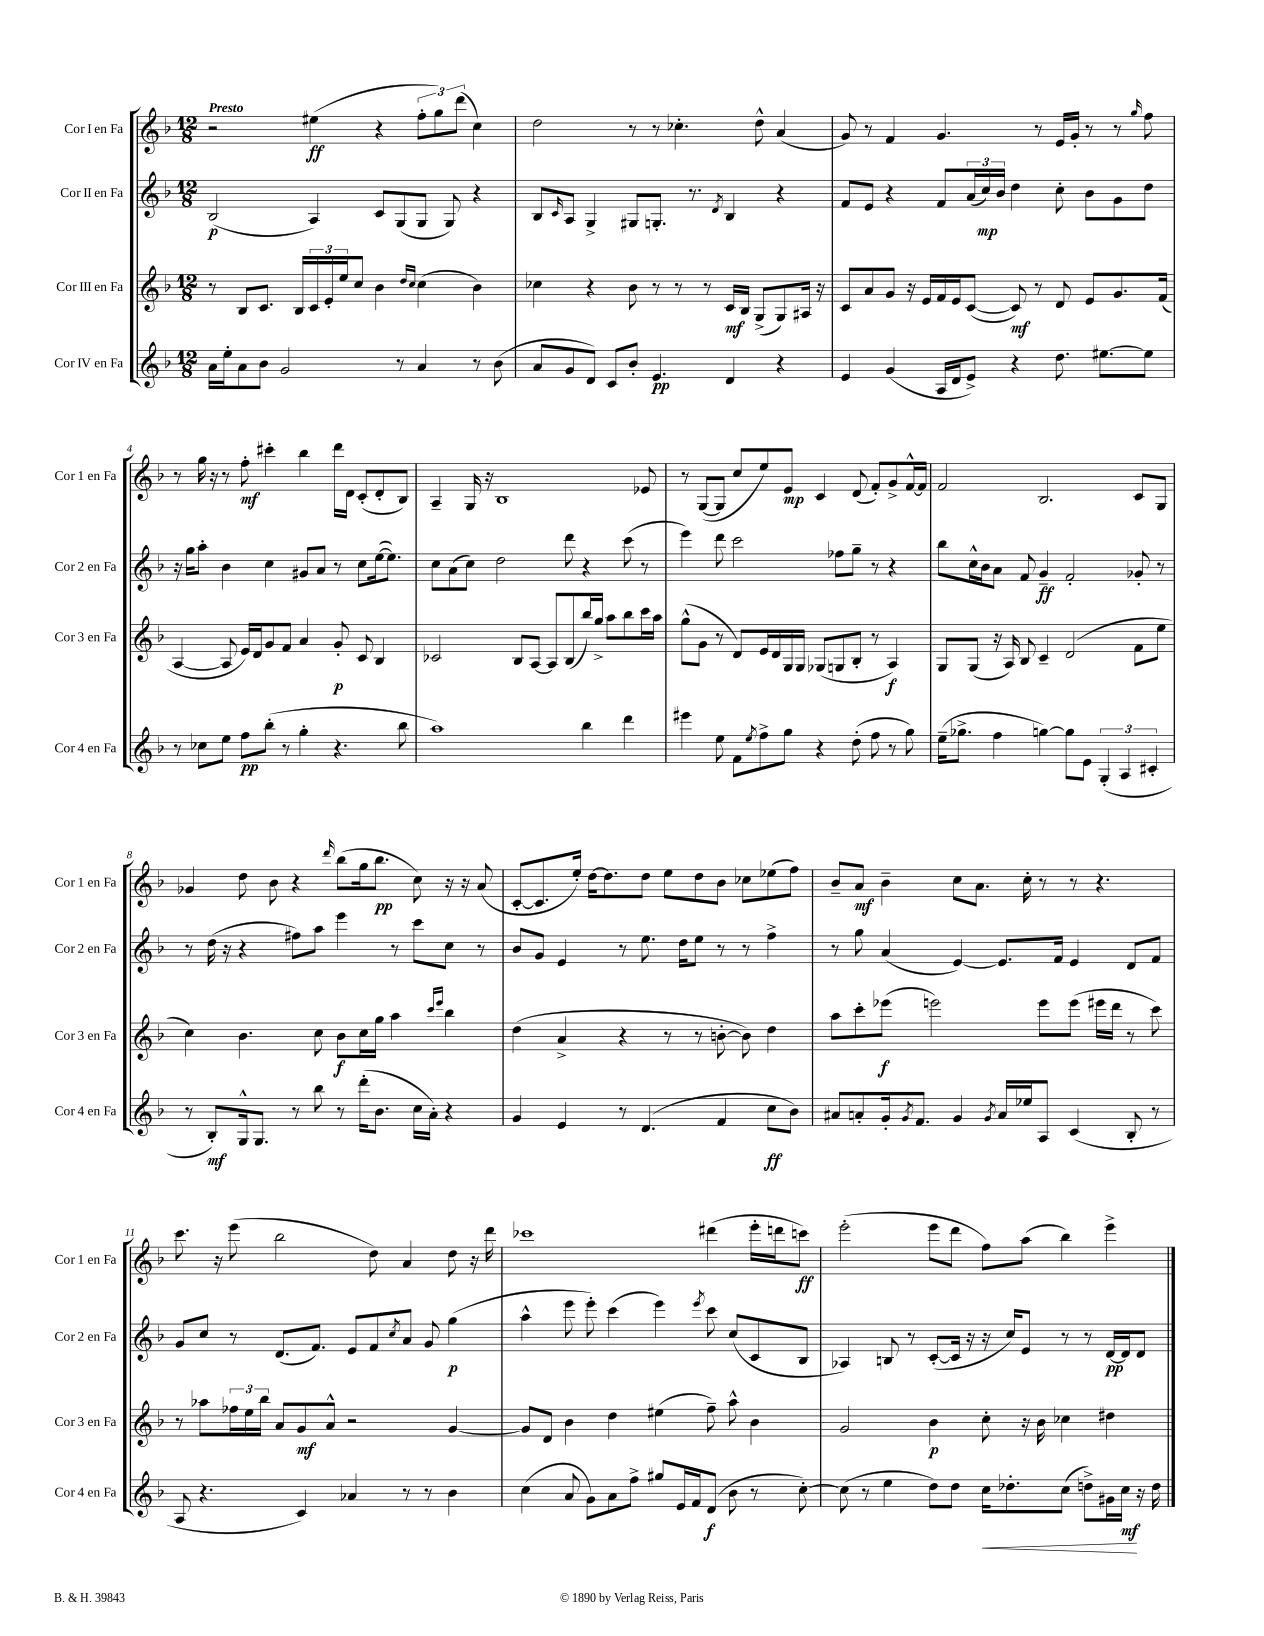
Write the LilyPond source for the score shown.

<<
\new StaffGroup <<
\new Staff = "s0" \with { instrumentName = "Cor I en Fa" shortInstrumentName = "Cor 1 en Fa" } {
    \clef treble \key f \major \numericTimeSignature \time 12/8 \tempo "Presto"
    r2 eis''4\ff( r4 \tuplet 3/2 { f''8-. g''8) d'''8( } c''4) |
    d''2 r8 r8 ces''4.-. d''8-^ a'4( |
    g'8) r8 f'4 g'4. r8 e'16 g'16-. r8 r8 \grace { g''16 } f''8 |
    r8 g''16 r16 r8 f''8-.\mf cis'''4-. bes''4 d'''16 d'16 c'8-.( d'8-. bes8) |
    a4-- g16 r16 bes1 ees'8 |
    r8 g8~( g8 c''8 e''8) e'8\mp c'4 d'8( f'8-.) g'8-> f'16~-^ f'16 |
    f'2 bes2. c'8 g8 |
    ges'4 d''8 bes'8 r4 \grace { d'''16 } bes''8( g''16 bes''8.\pp c''8) r16 r16 a'8( |
    c'8~-. c'8. e''16-.) d''16~ d''8. d''8 e''8 d''8 bes'8 ces''8 ees''8( f''8) |
    bes'8-- a'8\mf bes'4-- c''8 a'8. c''16-. r8 r8 r4. |
    c'''8. r16 e'''8( bes''2 d''8) a'4 d''8 r16 d'''16 |
    ces'''1 dis'''4( e'''16-. d'''16 c'''8\ff) |
    e'''2-.( e'''8 d'''8 f''8) a''8( bes''4) e'''4-> \bar "|." |
}
\new Staff = "s1" \with { instrumentName = "Cor II en Fa" shortInstrumentName = "Cor 2 en Fa" } {
    \clef treble \key f \major \numericTimeSignature \time 12/8
    bes2\p( a4) c'8 g8( g8 g8) r4 |
    bes8 \grace { c'16 } a8 g4-> gis8 g8.-. r8. \acciaccatura { d'8 } bes4 r4 |
    f'8 e'8 r4 f'8 \tuplet 3/2 { a'16( c''16\mp) bes'16 } d''4 c''8-. bes'8 g'8 d''8 |
    r16 g''16 a''8-. bes'4 c''4 gis'8 a'8 r8 c''8 e''16~( e''8.) |
    c''8 a'8( c''8) d''2 d'''8 r4 c'''8( r8 |
    e'''4) d'''8 c'''2 fes''8 g''8-- r8 r4 |
    bes''8 c''16-^ bes'16 a'8 f'8 g'4--\ff f'2-. ges'8-. r8 |
    r8 d''16( r16 r4 fis''8) a''8 e'''4 r8 c'''8 c''8 r8 |
    bes'8 g'8 e'4 r8 e''8. d''16 e''8 r8 r8 f''4-> |
    r8 g''8 a'4( e'4~) e'8. f'16 e'4 d'8 f'8 |
    g'8 c''8 r8 d'8.( f'8.) e'8 f'8 \acciaccatura { c''8 } a'8 g'8 g''4\p( |
    a''4-^ e'''8 e'''8-.) c'''4( e'''4) \acciaccatura { e'''8 } c'''8 c''8( c'8 bes8 |
    aes4) b8 r8 c'8~-.( c'16 r16 r16 c''16) e'8 r8 r8 d'16~\pp d'16 d'8 \bar "|." |
}
\new Staff = "s2" \with { instrumentName = "Cor III en Fa" shortInstrumentName = "Cor 3 en Fa" } {
    \clef treble \key f \major \numericTimeSignature \time 12/8
    r8 bes8 c'8. bes16 \tuplet 3/2 { c'16 e'16-. e''16 } c''8 bes'4 \grace { d''16 c''16 } c''4( bes'4) |
    ces''4 r4 bes'8 r8 r8 r8 c'16\mf bes16 g8->( g8) ais16 r16 |
    c'8 a'8 g'8 r16 e'16 f'16 e'16 c'8~( c'8\mf) r8 d'8 e'8 g'8. f'16( |
    a4~ a8 e'16) d'16 g'8 f'8 a'4 g'8-.\p c'8 bes4 |
    ces'2 bes8 a8~ a8 bes8( bes''16) g''16-> a''8 bes''8 c'''16 a''16 |
    g''8-^( g'8 r8 d'8) e'16 d'16 g16 g16 ges8( g8 bes8-. r8 a4\f) |
    g8 g8( r16 a16) bes8 c'4-- d'2( f'8 e''8 |
    c''4) bes'4. c''8 bes'8\f c''16 g''16 a''4 \grace { c'''16 e'''16 } bes''4 |
    d''4( a'4-> r4 r8 r8 b'8~-. b'8) d''4 |
    a''8 c'''8-. ees'''8\f( e'''2) e'''8 e'''8( eis'''16 d'''16 r8 c'''8) |
    r8 aes''8 \tuplet 3/2 { fes''16 e''16 bes''16 } a'8 g'8\mf a'8-^ r2 g'4~ |
    g'8 d'8 bes'4 d''4 eis''4( f''8--) a''8-^ bes'4 |
    g'2 bes'4\p c''8-. r16 bes'16 ces''4 dis''4 \bar "|." |
}
\new Staff = "s3" \with { instrumentName = "Cor IV en Fa" shortInstrumentName = "Cor 4 en Fa" } {
    \clef treble \key f \major \numericTimeSignature \time 12/8
    a'16 e''16-. a'8 bes'8 g'2 r8 a'4 r8 bes'8( |
    a'8 g'8 d'8) c'8 bes'8-. e'4.\pp d'4 r4 |
    e'4 g'4( a16 d'16 e'8->) r4 d''8. eis''8.~ eis''8 |
    r8 ces''8 e''8 f''8\pp bes''8-.( r8 g''4-. r4. bes''8 |
    a''1) bes''4 d'''4 |
    eis'''4 e''8 f'8 \acciaccatura { e''8 } f''8-> g''8 r4 d''8-.( f''8 r8 g''8) |
    e''16--( ges''8.-> f''4 g''4~) g''8 e'8 \tuplet 3/2 { g4-.( a4 cis'4-. } |
    r8 bes8-.\mf) g16-^ g8. r8 bes''8 r8 d'''16-.( bes'8. c''16 a'16-.) r4 |
    g'4 e'4 r8 d'4.( f'4 c''8\ff bes'8) |
    ais'8 a'8-. g'16-. \acciaccatura { g'8 } f'8. g'4 \acciaccatura { g'8 } a'16 ees''16 a8 c'4( bes8-. r8 |
    a8 r4. c'4) aes'4 r8 r8 bes'4 |
    c''4( a'8 g'8) a'8 f''8-> gis''8 e'16 f'16 d'8\f( bes'8 r8 c''8~-.) |
    c''8( r8 e''4 d''8) d''8 c''16\< des''8.-. c''8( d''8->) gis'16 c''16\mf\! r16 d''16 \bar "|." |
}
>>
>>
